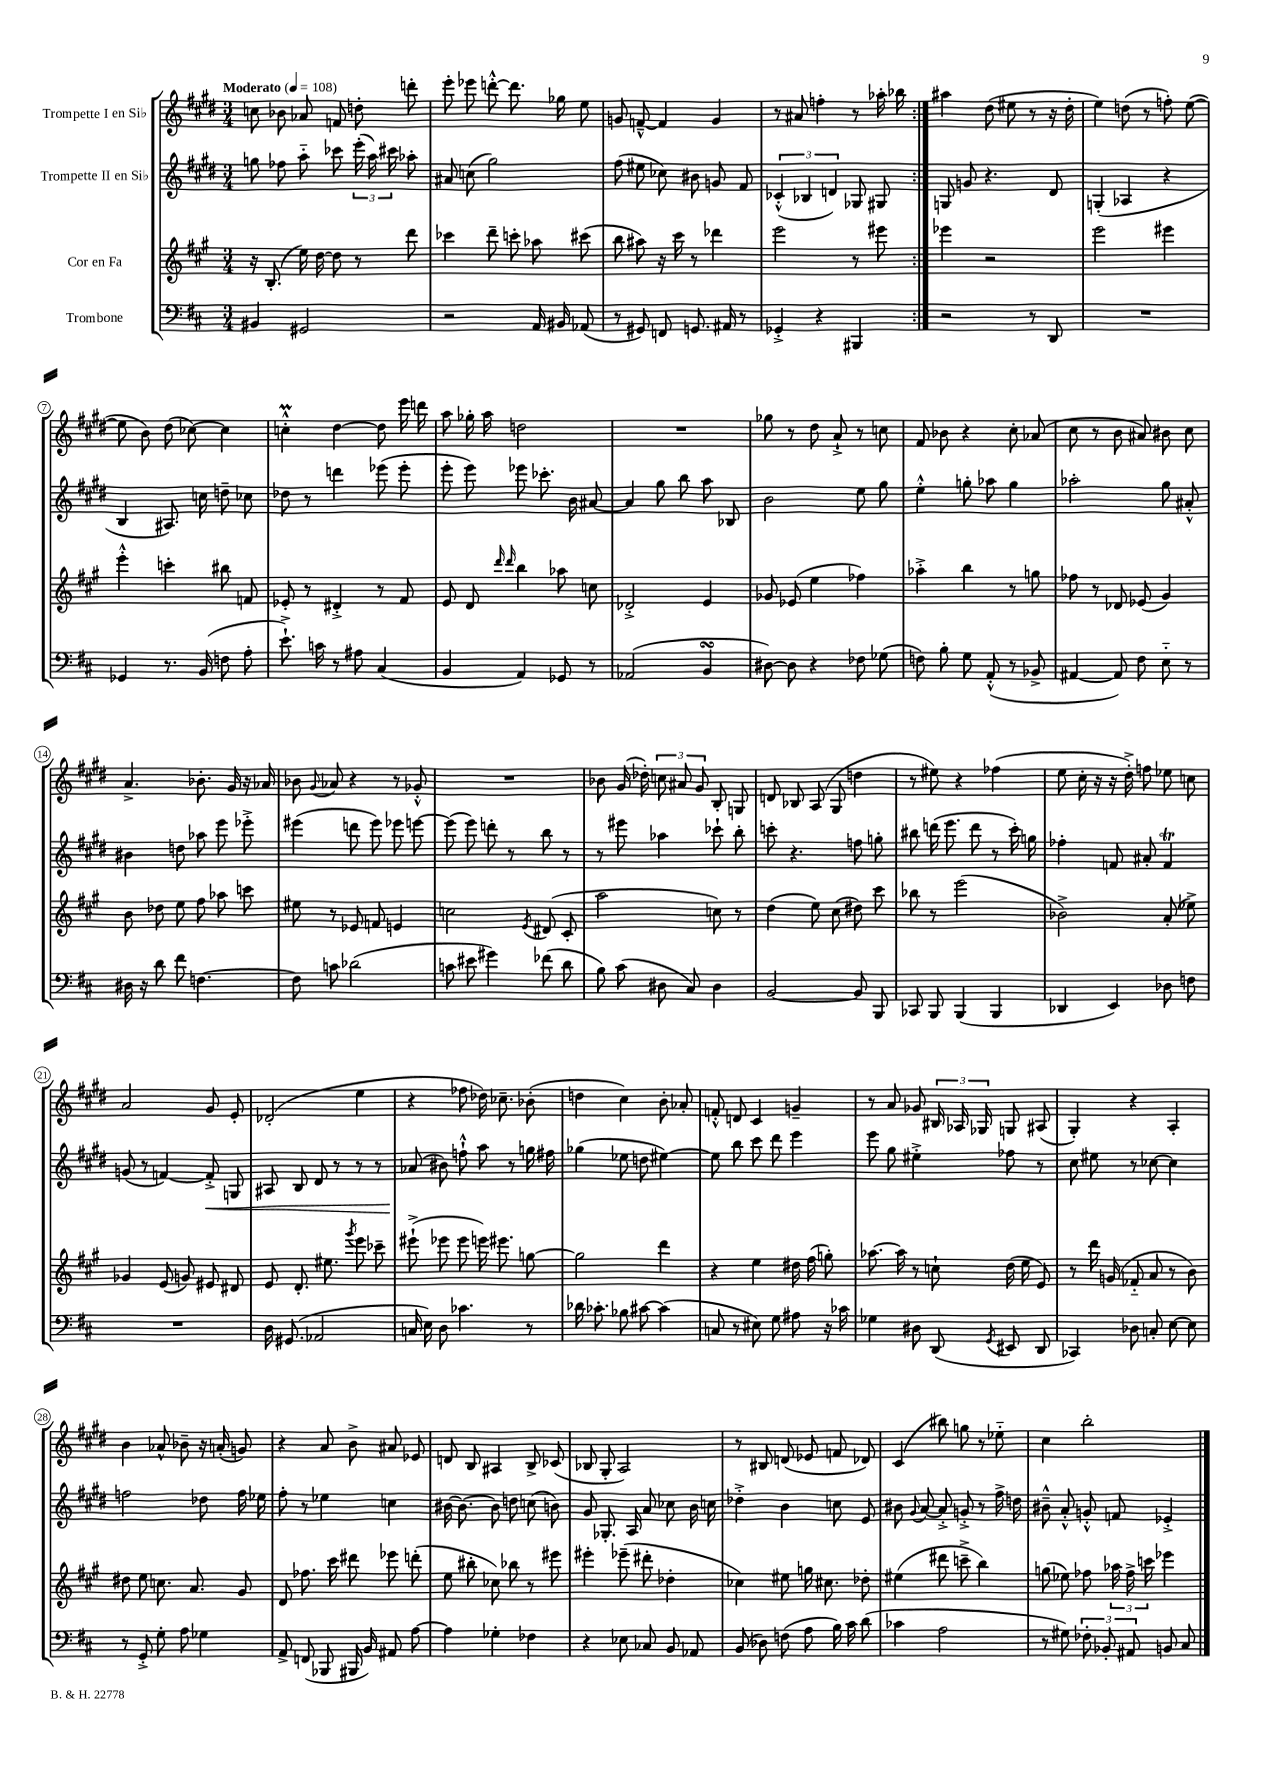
<<
\new StaffGroup <<
\new Staff = "s0" \with { instrumentName = "Trompette I en Sib" } {
    \clef treble \key e \major \numericTimeSignature \time 3/4 \tempo "Moderato" 4 = 108
    \autoBeamOff \repeat volta 2 { c''8 bes'8 aes'8 f'8 d''8-. d'''8-. |
    e'''8-. ees'''8 d'''8~-.-^ d'''8. ges''16 e''8 |
    g'8 f'8~---^ f'4 g'4 |
    r8 ais'8 f''4-. r8 aes''16-. bes''16 | }
    ais''4 dis''8( eis''8 r8 r16 dis''16-. |
    e''4) d''8( r8 f''8-.) e''8~( |
    e''8 b'8) dis''8( ces''8~) ces''4 |
    c''4-.-^\prall dis''4~ dis''8 e'''16 d'''16 |
    a''8 ges''16-. a''16 d''2 |
    R2. |
    ges''8 r8 dis''8 a'8-!-> r8 c''8 |
    fis'8 bes'8 r4 cis''8-. aes'8( |
    cis''8 r8 b'8 ais'8) bis'8 cis''8 |
    a'4.-> bes'8.-. gis'16 r16 aes'16 |
    bes'8 \appoggiatura { gis'8 } aes'8 r4 r8 ges'8-.-^ |
    R2. |
    bes'8 gis'16( des''16-.) \tuplet 3/2 { c''8 ais'8 gis'8 } b8-. g8 |
    d'8 bes8 a8( gis8 d''4 |
    r8 eis''8) r4 fes''4( |
    e''8 cis''16-. r16 r16 dis''16-.->) f''8 ees''8 c''8 |
    a'2 gis'8 e'8-. |
    des'2-.( e''4 |
    r4 fes''8 des''16) ces''8.-- bes'8-.( |
    d''4 cis''4) b'8-. aes'8-. |
    f'8-.-^ d'8 cis'4 g'4-- |
    r8 a'8 ges'8 \tuplet 3/2 { bis16 aes16 ges16 } g8 ais8( |
    gis4-.) r4 a4-. |
    b'4 aes'8-^ bes'8-- r16 a'16-.( g'8) |
    r4 a'8 b'8-> ais'8 ees'8 |
    d'8 b8 ais4 b8-> ces'8( |
    bes8 gis8-. a2) |
    r8 bis8 d'8( ees'8 f'8 des'8) |
    cis'4( bis''8) g''8 r8 ees''8-_ |
    cis''4 b''2-. \bar "|." |
}
\new Staff = "s1" \with { instrumentName = "Trompette II en Sib" } {
    \clef treble \key e \major \numericTimeSignature \time 3/4
    \autoBeamOff \repeat volta 2 { g''8 fes''8 a''8-_ ces'''8 \tuplet 3/2 { e'''16-.( a''16) cis'''16 } aes''8-. |
    ais'8 c''8( gis''2) |
    fis''8( eis''8 ces''8) bis'8 g'8 fis'8 |
    \tuplet 3/2 { ces'4-.-^( bes4 d'4) } ges8 gis8 | }
    g8 g'8 r4. dis'8 |
    g4-.( aes4 r4 |
    b4 ais8.) c''16 d''8-- ces''8 |
    des''8 r8 d'''4 ees'''8( ees'''8-. |
    e'''8-. e'''8) ees'''8 ces'''8.-. b'16 ais'8~ |
    ais'4 gis''8 b''8 a''8 bes8 |
    b'2 e''8 gis''8 |
    e''4-.-^ g''8-. aes''8 g''4 |
    aes''2-. gis''8 ais'8-.-^ |
    bis'4 d''8 aes''8 e'''8 ees'''8-.-> |
    eis'''4( d'''8 eis'''8) ees'''8 e'''8~ |
    e'''8( e'''8) d'''8-. r8 b''8 r8 |
    r8 eis'''8 aes''4 ces'''8-! b''8-. |
    c'''8-. r4. f''8 g''8-. |
    bis''8 d'''16( e'''8. d'''8 r8 cis'''16-.) g''16 |
    fes''4-. f'8 ais'8-. f'4\trill |
    g'8( r8 f'4~) f'8-.->\< g8 |
    ais8 b8 dis'8 r8 r8 r8 |
    aes'8\!( bis'8) f''8-!-^ a''8 r8 g''16 fis''16 |
    ges''4( ees''8 d''8 eis''4~) |
    eis''8 b''8 cis'''8 dis'''8 e'''4 |
    e'''8 gis''8 eis''4-.-> fes''8 r8 |
    cis''8 eis''8 r8 ces''8~ ces''4 |
    f''2 des''8 f''16 ees''16 |
    fis''8-. r8 ees''4 c''4 |
    bis'16~ bis'8.~ bis'8 d''8 c''8( b'8) |
    gis'8 ges8.-. a16 a'8 ces''8 b'16 c''16 |
    des''4-.-> b'4 c''8 e'8 |
    bis'8 \appoggiatura { gis'8 } a'8~ a'8-.-> g'8-.-> r8 fis''16-> d''16 |
    bis'8---^ a'8-.-^ g'8-.-^ f'8 ees'4-.-> \bar "|." |
}
\new Staff = "s2" \with { instrumentName = "Cor en Fa" } {
    \clef treble \key a \major \numericTimeSignature \time 3/4
    \autoBeamOff \repeat volta 2 { r16 b8.-.( e''16) d''16~ d''8 r8 d'''8 |
    ces'''4 d'''8-- c'''8-. aes''8 cis'''8( |
    b''8 ais''8) r16 cis'''16 r8 des'''4 |
    e'''2 r8 eis'''8 | }
    ees'''4 r2 |
    e'''2 eis'''4 |
    e'''4-.-^ c'''4-. bis''8 f'8 |
    ees'8-. r8 dis'4-.-> r8 fis'8 |
    e'8 d'8 \grace { d'''16 d'''16 } b''4 aes''8 c''8 |
    des'2-.-> e'4 |
    ges'8 ees'8( e''4 fes''4) |
    aes''4-.-> b''4 r8 g''8 |
    fes''8 r8 des'8 ees'8( gis'4) |
    b'8 des''8 e''8 fis''8 aes''8 c'''8 |
    eis''8 r8 ees'8 f'8 e'4 |
    c''2 \acciaccatura { e'8 } dis'8( cis'8-. |
    a''2 c''8) r8 |
    d''4( e''8) cis''8( dis''8) cis'''8 |
    bes''8 r8 e'''2( |
    bes'2->) a'8-.( ees''8->) |
    ges'4 e'8( g'8) eis'8 dis'8 |
    e'8 d'8.-. eis''8. \acciaccatura { gis'''8 } e'''8 ces'''8-- |
    eis'''8-!->( ees'''8 ees'''8 e'''16) eis'''8. g''8~ |
    g''2 d'''4 |
    r4 e''4 dis''16 fis''16( g''8-.) |
    aes''8.~ aes''16 r8 c''8-! d''16( e''16 e'8) |
    r8 d'''16 g'16( fes'8-_ a'8 r8 b'8) |
    dis''8 e''8 c''8. a'8. gis'8 |
    d'8 fes''8. cis'''16 dis'''8 ees'''8 d'''8-.( |
    e''8 bis''8-. ces''8) bes''8 r8 eis'''8 |
    eis'''4-. ees'''8--( dis'''8-. des''4-. |
    ces''4) eis''8 g''16 cis''8. des''8-. |
    eis''4( dis'''8 c'''8---> b''4) |
    g''8( ees''8) fes''8 \tuplet 3/2 { aes''16 fes''16-> c'''16 } ees'''4 \bar "|." |
}
\new Staff = "s3" \with { instrumentName = "Trombone" } {
    \clef bass \key d \major \numericTimeSignature \time 3/4
    \autoBeamOff \repeat volta 2 { bis,4 gis,2 |
    r2 a,16 bis,16 aes,8( |
    r8 gis,8) f,8 g,8. ais,16 r8 |
    ges,4-.-> r4 bis,,4 | }
    r2 r8 d,8 |
    R2. |
    ges,4 r8. b,16( f8 a8-. |
    e'8.-!->) c'16 r8 ais8 cis4( |
    b,4 a,4) ges,8 r8 |
    aes,2( b,4\turn |
    dis8~) dis8 r4 fes8 ges8( |
    f8) b8-. g8 a,8-.-^( r8 bes,8-> |
    ais,4~ ais,8) fis8 e8-_ r8 |
    dis16 r16 d'8 fis'8 f4.~ |
    f8 c'8 des'2( |
    c'8 eis'8 gis'4) fes'8( d'8 |
    b8) cis'8( dis8 cis8) dis4 |
    b,2~ b,8 b,,8 |
    ces,8 b,,8 b,,4( b,,4 |
    des,4 e,4) des8 f8 |
    R2. |
    d16 gis,8.( aes,2 |
    c16 e16) d8 ces'4. r8 |
    des'16 ces'8.-. bes8 cis'8~ cis'4( |
    c8 r8 eis8) g8 ais8 r16 ces'16 |
    ges4 dis8 d,8( \acciaccatura { g,8 } eis,8 d,8 |
    ces,4) des8 c8-. e8~ e8 |
    r8 g,8-.-> g8-. a8 ges4 |
    a,8-> f,8( bes,,8 bis,,16 b,16) ais,8 a8~ |
    a4 ges4-. fes4 |
    r4 ees8 ces8 b,8 aes,8 |
    b,8( des8) f8( a8 b16) cis'16 d'8( |
    ces'4 a2 |
    r8 gis8) \tuplet 3/2 { fes8-. bes,8-. ais,8 } b,8 cis8 \bar "|." |
}
>>
>>
\layout { \context { \Score \override BarNumber.stencil = #(make-stencil-circler 0.1 0.3 ly:text-interface::print) } }
